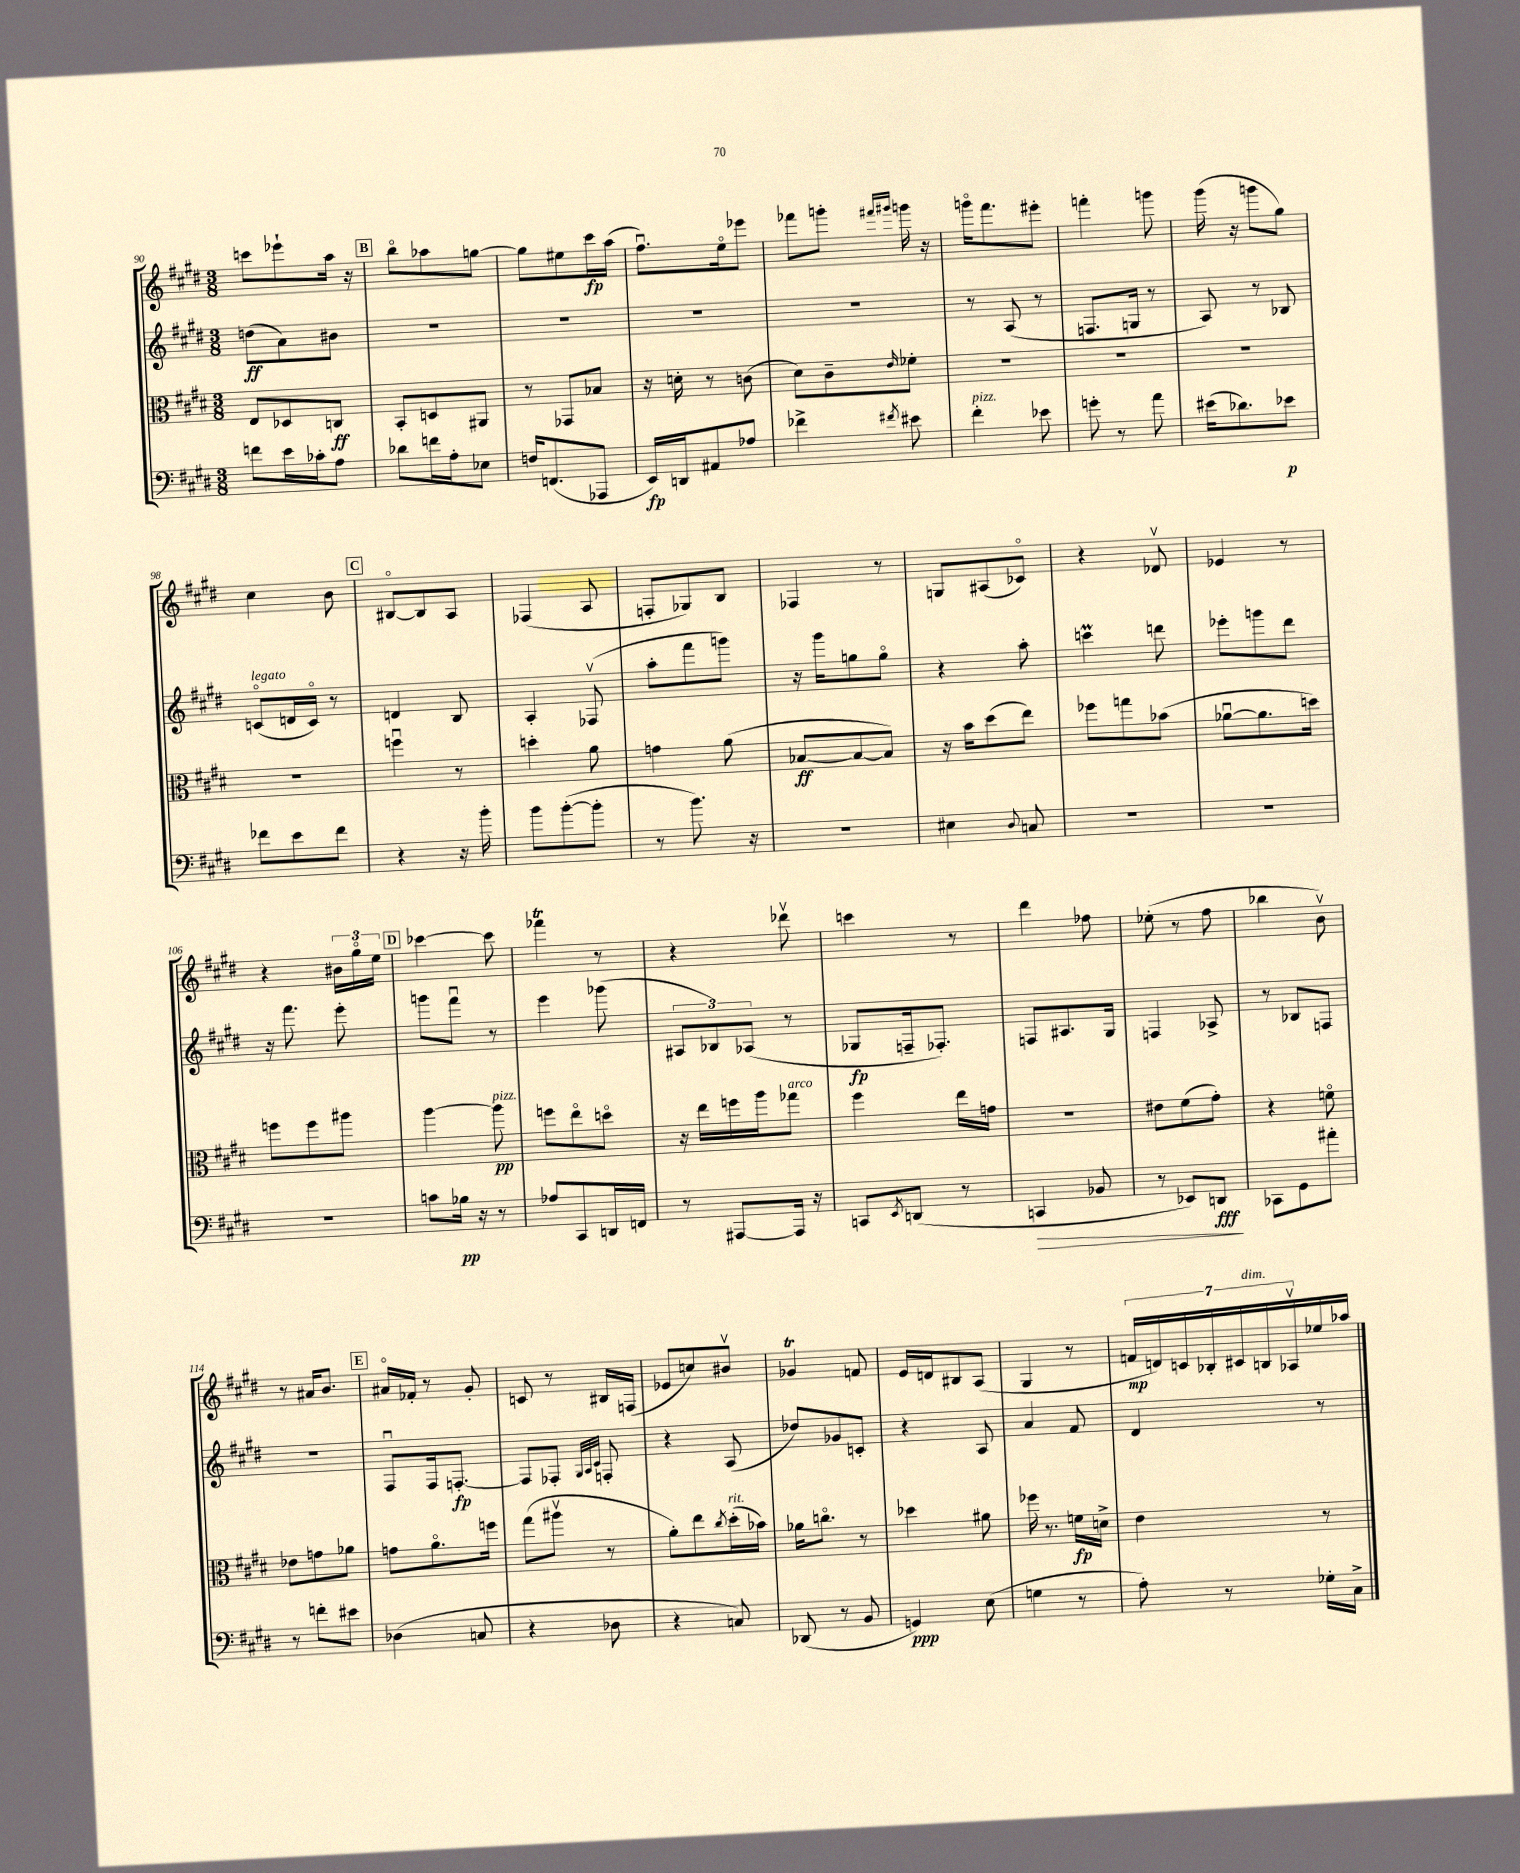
<<
\new StaffGroup <<
\new Staff = "s0" {
    \clef treble \key e \major \numericTimeSignature \time 3/8
    c'''8 ees'''8-! a''16 r16 |
    \mark \markup { \box "B" } b''8\flageolet aes''8 g''8~ |
    g''8 eis''8 cis'''16\fp a''16( |
    fis''8.\downbow) e''16\flageolet ees'''8 |
    fes'''8 g'''8-. \grace { fis'''16 gis'''16 } g'''16 r16 |
    g'''16\flageolet fis'''8. eis'''8-. |
    f'''4-. g'''8 |
    gis'''16( r16 g'''8 gis''8) |
    cis''4 b'8 |
    \mark \markup { \box "C" } bis8~\flageolet bis8 a8 |
    fes4( a8 |
    f8-. ges8) b8 |
    fes4 r8 |
    g8 ais8( ces'8\flageolet) |
    r4 des'8\upbow |
    ees'4 r8 |
    r4 \tuplet 3/2 { bis'16 gis''16\flageolet e''16 } |
    \mark \markup { \box "D" } ces'''4~ ces'''8 |
    fes'''4\trill r8 |
    r4 des'''8\upbow |
    c'''4 r8 |
    dis'''4 fes''8 |
    ees''8-.( r8 fis''8 |
    bes''4 b'8\upbow) |
    r8 ais'16 b'8. |
    \mark \markup { \box "E" } ais'16\flageolet fes'16-. r8 gis'8-. |
    c'8 r8 bis16 f16( |
    ees'8 c''8) bis'8\upbow |
    ges'4\trill f'8 |
    e'16 d'16 bis8 a8( |
    gis4 r8 |
    \tuplet 7/4 { f'16\mp d'16) c'16 bes16-. cis'16 b16^\markup { \italic "dim." } aes16\upbow } ees''16 aes''16 \bar "|." |
}
\new Staff = "s1" {
    \clef treble \key e \major \numericTimeSignature \time 3/8
    d''8\ff( a'8) bis'8 |
    \mark \markup { \box "B" } R4. |
    R4. |
    R4. |
    R4. |
    r8 a8( r8 |
    f8. g16 r8 |
    a8) r8 bes8 |
    c'8\flageolet^\markup { \italic "legato" }( d'16 c'16\flageolet) r8 |
    \mark \markup { \box "C" } d'4 b8 |
    a4-. fes8\upbow( |
    a''8-. fis'''8 g'''8) |
    r16 gis'''16 g''8 g''8\flageolet |
    r4 a''8-. |
    c'''4\prall d'''8 |
    ees'''8-. g'''8 dis'''8 |
    r16 fis'''8. e'''8-. |
    \mark \markup { \box "D" } g'''8 fis'''8\downbow r8 |
    e'''4 ges'''8( |
    \tuplet 3/2 { ais8 bes8) aes8( } r8 |
    ges8\fp f16-- fes8.-.) |
    f8 ais8. gis16 |
    f4 aes8-> |
    r8 bes8 f8 |
    R4. |
    \mark \markup { \box "E" } fis8\downbow fis16 f8.~-.\fp |
    f8 fes8-. \grace { gis32 a32 cis'32 } f8-. |
    r4 a8( |
    des''8) ges'8 c'8-. |
    r4 a8 |
    a'4 fis'8 |
    dis'4 r8 \bar "|." |
}
\new Staff = "s2" {
    \clef alto \key e \major \numericTimeSignature \time 3/8
    e8 des8 c8\ff |
    \mark \markup { \box "B" } b,8-. d8 ais,8 |
    r8 ges,8 bes8 |
    r16 d'16-. r8 c'8( |
    dis'8) cis'8-- \grace { e'16 } fes'8-. |
    R4. |
    R4. |
    R4. |
    R4. |
    \mark \markup { \box "C" } f''4\downbow r8 |
    d''4-. a'8 |
    g'4 a'8( |
    bes8~\ff bes8~ bes8) |
    r16 b'16 dis''8( e''8) |
    fes''8 g''8 bes'8( |
    aes'8~\downbow aes'8. d''16) |
    f''8 f''8 ais''8 |
    \mark \markup { \box "D" } a''4~ a''8\pp^\markup { \italic "pizz." } |
    f''8 e''8\flageolet d''8\flageolet |
    r16 e''16 f''16 a''16 ges''8^\markup { \italic "arco" } |
    fis''4 e''16 g'16 |
    r4. |
    eis'8 fis'8( gis'8-.) |
    r4 f'8\flageolet |
    ees'8 g'8 aes'8 |
    \mark \markup { \box "E" } g'8 a'8.\flageolet f''16 |
    gis''8( ais''8\upbow r8 |
    a'8-.) e''8 \acciaccatura { cis''8 } dis''16-.^\markup { \italic "rit." }( bes'16) |
    aes'16 c''8.\flageolet r8 |
    des''4 ais'8 |
    fes''16 r8. f'16\fp d'16-> |
    e'4 r8 \bar "|." |
}
\new Staff = "s3" {
    \clef bass \key e \major \numericTimeSignature \time 3/8
    f'8 e'16 ces'16-. a8 |
    \mark \markup { \box "B" } des'8 f'16 a16-. ees8 |
    f16 f,8.( aes,,8 |
    e,16\fp) d,16 ais,8 aes8 |
    fes'4-> \acciaccatura { fis'8 } eis'8 |
    fis'4-.^\markup { \italic "pizz." } ees'8 |
    g'8-. r8 a'8 |
    eis'16( des'8.) ees'8\p |
    fes'8 e'8 fes'8 |
    \mark \markup { \box "C" } r4 r16 b'16-. |
    b'8 b'8~-.( b'8-. |
    r8 b'8.) r16 |
    R4. |
    eis4 \appoggiatura { dis8 } c8 |
    R4. |
    R4. |
    R4. |
    \mark \markup { \box "D" } c'8 bes16\pp r16 r8 |
    aes8 cis,8 d,16 f,16 |
    r8 ais,,8~ ais,,16 r16 |
    c,8 \acciaccatura { e,8 } d,8( r8 |
    c,4\> bes,8 |
    r8 ees,8) d,8\fff\! |
    ces,8 gis,8 ais'8-. |
    r8 f'8-. eis'8 |
    \mark \markup { \box "E" } des4( c8 |
    r4 des8 |
    r4 c8) |
    des,8( r8 b,8 |
    g,4\ppp) e8( |
    g4 r8 |
    a8-.) r8 ges16-. cis16-> \bar "|." |
}
>>
>>
\layout { \context { \Score currentBarNumber = #90 } }
